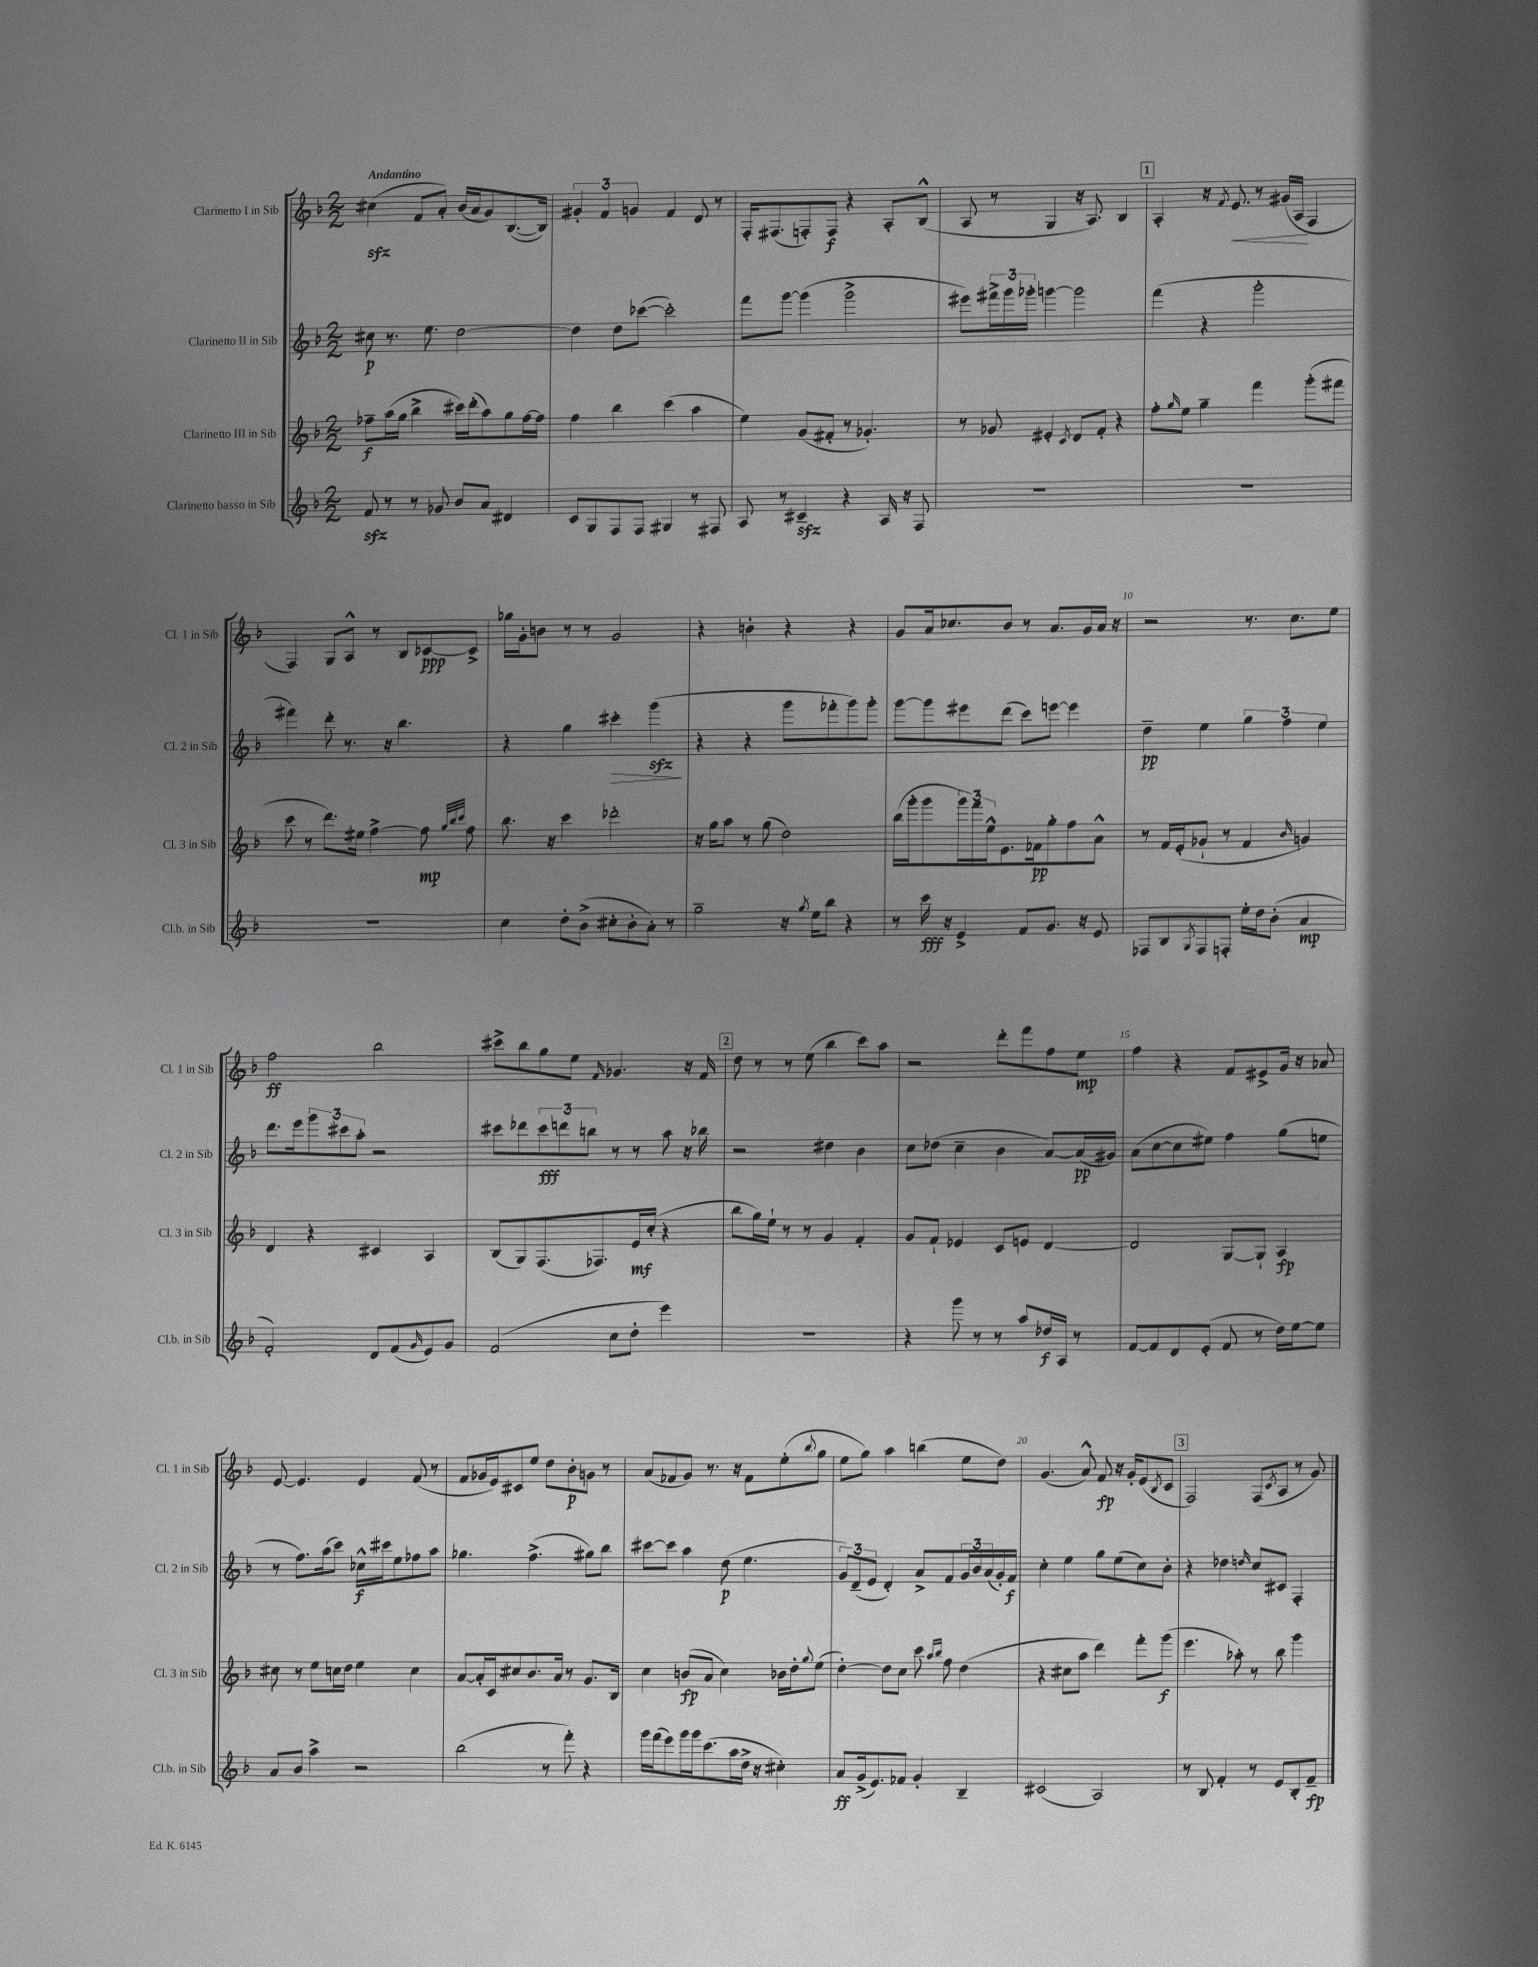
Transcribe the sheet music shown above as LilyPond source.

<<
\new StaffGroup <<
\new Staff = "s0" \with { instrumentName = "Clarinetto I in Sib" shortInstrumentName = "Cl. 1 in Sib" } {
    \clef treble \key f \major \numericTimeSignature \time 2/2 \tempo "Andantino"
    cis''4\sfz( f'8 a'8-.) bes'16( a'16 g'8) bes8.~( bes16) |
    \tuplet 3/2 { gis'4-. f'4 g'4 } f'4 d'8 r8 |
    f16-. fis8.( f8-.) f8\f r4 a8-. bes8-^( |
    a8 r8 g4 r16 a8.) bes4 |
    \mark \markup { \box "1" } a4-. r16 \acciaccatura { f'8 } e'8.\< r8 gis'16( a16\! f4 |
    f4) g8 a8-^ r8 bes8 ces'8~\ppp ces'8-> |
    ges''16 g'16-. b'8 r8 r8 g'2 |
    r4 b'4-. r4 r4 |
    g'8 a'16 ces''8. bes'8 r8 a'8. g'16 a'16 r16 |
    r2 r8. c''8. e''8 |
    f''2\ff bes''2 |
    cis'''8-> bes''8 g''8 e''8 \grace { f'16 } ges'4. r16 f'16 |
    \mark \markup { \box "2" } d''8 r8 r8 e''8( bes''4 c'''8) a''8 |
    r2 d'''8-. f'''8 f''8 e''8\mp |
    f''4 r4 f'8 eis'8-> g'16 r16 aes'8 |
    e'8~ e'4. e'4 f'8( r8 |
    f'8 ges'16 e'16) cis'8 e''8 d''8 bes'8-.\p g'8 r8 |
    a'8( fes'8 g'8) r8. r16 fes'8 e''8-.( \appoggiatura { bes''8 } g''8 |
    e''8 g''8) a''4 b''4( e''8 d''8) |
    g'4.( a'8-^) f'8\fp r16 g'16-. e'8( \acciaccatura { bes8 } c'8 |
    \mark \markup { \box "3" } f2) f8( \acciaccatura { c'8 } a8 r8 g'8) \bar "|." |
}
\new Staff = "s1" \with { instrumentName = "Clarinetto II in Sib" shortInstrumentName = "Cl. 2 in Sib" } {
    \clef treble \key f \major \numericTimeSignature \time 2/2
    cis''8\p r8. e''8. d''2~ |
    d''4 d''8 ces'''8~( ces'''2-.) |
    f'''8 g'''8~ g'''4( g'''2-> |
    eis'''8) \tuplet 3/2 { fis'''16-> g'''16 ges'''16-. } g'''4~ g'''2 |
    \mark \markup { \box "1" } f'''4( r4 g'''2-. |
    fis'''4) d'''8-. r8. r16 bes''4. |
    r4 g''4 cis'''4-.\> g'''4\sfz\!( |
    r4 r4 g'''8 fes'''8-. g'''8) g'''8-. |
    g'''8~ g'''8 eis'''8 d'''8( c'''8) e'''8~ e'''4 |
    d''4--\pp e''4 \tuplet 3/2 { g''4 f''4 e''4 } |
    d'''8. e'''16 \tuplet 3/2 { g'''8 cis'''8 a''8-. } r2 |
    cis'''8 des'''8 \tuplet 3/2 { cis'''8\fff d'''8 b''8 } r8 r8 a''8 r16 bes''16 |
    \mark \markup { \box "2" } r2 dis''4 bes'4 |
    c''8 des''8( c''4-- bes'4 a'8~) a'16\pp( gis'16) |
    a'8( c''8~ c''8 eis''8) f''4 g''8( e''8 |
    r8 f''8.) a''16( c'''8) ces''16-^\f cis'''16 e''8 fes''8 a''8 |
    ges''4. f''4.->( gis''8) bes''8 |
    cis'''8~ cis'''8 a''4 d''8\p( e''4. |
    \tuplet 3/2 { g'8) d'8--( e'8 } d'4-.) a'8-> f'8 \tuplet 3/2 { g'16 bes'16 a'16( } g'16-.) f'16\f |
    c''4-. e''4 g''8 e''8( c''8) bes'8-. |
    \mark \markup { \box "3" } r4 des''4 \grace { d''16 } c''8 cis'8 f4-. \bar "|." |
}
\new Staff = "s2" \with { instrumentName = "Clarinetto III in Sib" shortInstrumentName = "Cl. 3 in Sib" } {
    \clef treble \key f \major \numericTimeSignature \time 2/2
    fes''8--\f a''16( g''16 bes''4-> cis'''16) d'''16-.( a''8) g''8 fes''16~ fes''16 |
    f''4 bes''4 c'''4( a''4 |
    e''4) g'8( fis'8-. r8 ges'4.-.) |
    r8 ges'8 eis'4-. \acciaccatura { c'8 } d'8 f'8-. r4 |
    \mark \markup { \box "1" } f''8-. \grace { g''16 } e''8 g''4-- f'''4 g'''8-.( fis'''8 |
    c'''8 r8 d'''8.) eis''16 f''4~-> f''8\mp \grace { g''32 bes''32 c'''32 } f''8 |
    bes''8. r16 c'''4 des'''2-. |
    r16 g''16 a''8 r8 g''8( d''2) |
    bes''16( g'''16-. g'''8 \tuplet 3/2 { g'''16) f'''16 e''16-^ } e'8. fes'16\pp g''8-. f''8 a'8-^ |
    r8 f'16 e'16-.( ges'8-! r8 f'4 \grace { bes'16 } g'4) |
    d'4 r4 cis'4 a4 |
    bes8( g8) f8.( fes8.) e'16\mf c''16-.( r4 |
    \mark \markup { \box "2" } bes''8 g''16) e''16-! r8 r8 g'4 f'4-. |
    g'8 f'8-! ees'4 c'8 e'8 d'4~ |
    d'2 g8~ g8-! a4\fp |
    cis''8 r8 e''8 c''16 d''16 e''4 c''4 |
    a'8~ a'16-. c'16 cis''8 bes'8. a'16 r8 g'8. bes16 |
    c''4 b'8\fp( a'8 c''4) bes'16 d''16-. \appoggiatura { g''8 } e''8( |
    d''4~-.) d''8 c''8 c'''8 \grace { a''16 bes''16 } f''8 d''4( |
    r4 cis''8 a''8 d'''4) f'''8-. g'''8\f( |
    \mark \markup { \box "3" } e'''4. aes''8-.) r8 bes''8 g'''4 \bar "|." |
}
\new Staff = "s3" \with { instrumentName = "Clarinetto basso in Sib" shortInstrumentName = "Cl.b. in Sib" } {
    \clef treble \key f \major \numericTimeSignature \time 2/2
    f'8\sfz r8 r8 ges'8 bes'8 a'8 dis'4 |
    c'8 g8 f8 f8 gis4 r8 fis8 |
    a8 r8 cis'4--\sfz r4 a16 r16 f8 |
    R1 |
    \mark \markup { \box "1" } R1 |
    R1 |
    c''4 d''8-. bes'8->( cis''8-. bes'8-. a'8-.) r8 |
    g''2-- r16 \acciaccatura { g''8 } e''16 bes''8 r4 |
    r8 c'''16\fff r16 e'4-> f'8 g'8. r16 e'8 |
    fes8 bes8 \acciaccatura { g8 } fes8 f8-. e''16-. d''16 bes'8-.( a'4\mp |
    f'2-.) d'8 f'8( \grace { g'16 } e'8) g'8 |
    f'2( c''8 d''8-. e'''4) |
    \mark \markup { \box "2" } R1 |
    r4 g'''8 r8 r8 a''8 des''16\f a16 r8 |
    f'8~ f'8 d'8 e'8-.( f'8 r8 d''16) e''16~ e''8 |
    a'8 bes'8 a''4-> r2 |
    bes''2( r8 f'''8-.) r4 |
    g'''16 f'''16( e'''8) g'''16 g'''16 c'''8.( a''16 d''16-> r16 cis''4-.) |
    a'8\ff g'16->( e'8.) fes'8 g'4-. bes4-- |
    cis'2( a2) |
    \mark \markup { \box "3" } r8 bes8 f'4-. r8 e'8 bes8-. f'8--\fp \bar "|." |
}
>>
>>
\layout { \context { \Score \override BarNumber.break-visibility = ##(#f #t #t) barNumberVisibility = #(every-nth-bar-number-visible 5) } }
